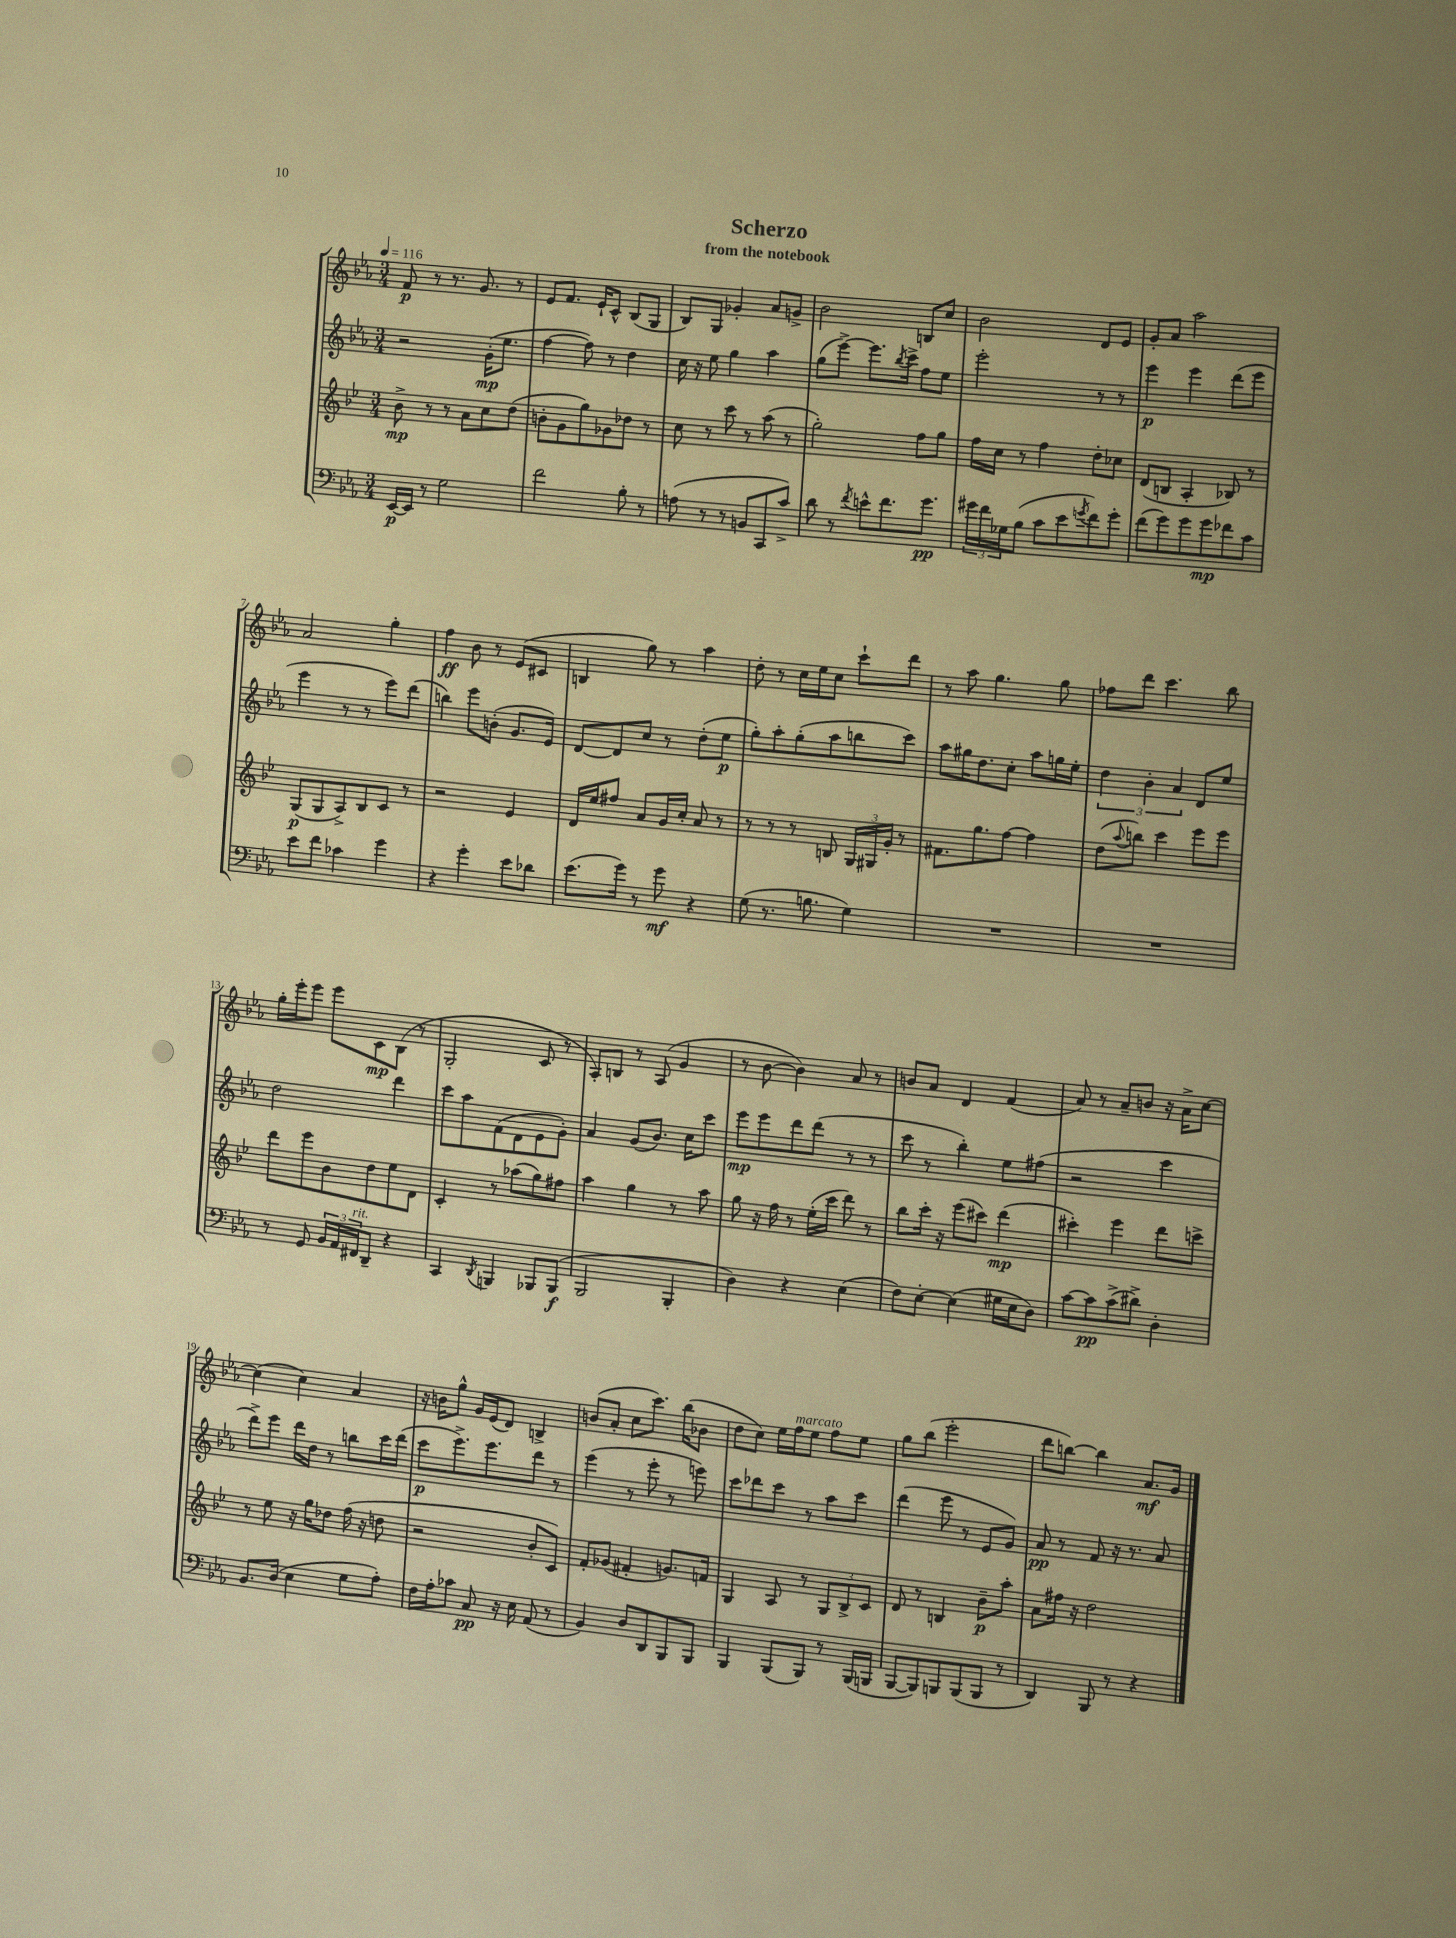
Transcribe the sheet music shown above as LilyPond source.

\header { title = "Scherzo" subtitle = "from the notebook" }
<<
\new StaffGroup <<
\new Staff = "s0" {
    \clef treble \key ees \major \numericTimeSignature \time 3/4 \tempo 4 = 116
    f'8\p r8 r8. g'8. r8 |
    ees'8 f'8. ees'16-! c'8-^ bes8( g8 |
    bes8) g8 ges'4-. aes'8 g'8-> |
    bes'2 b8 c''8 |
    bes'2 d'8 ees'8 |
    g'8-. aes'8 aes''2 |
    aes'2 g''4-. |
    f''4\ff bes'8 r8 ees'8( cis'8 |
    b4 g''8) r8 aes''4 |
    d''8-. r8 c''16 ees''16 c''8 c'''8-! d'''8 |
    r8 aes''8 g''4. g''8 |
    fes''8 d'''8 c'''4. bes''8 |
    g''16-. ees'''16-. ees'''8 ees'''8 c'8\mp bes8( r8 |
    g2-. c'8 r8 |
    aes8-.) b8 r8 aes8( g'4 |
    r8 bes'8~ bes'4) aes'8 r8 |
    b'8 aes'8 d'4 f'4( |
    aes'8) r8 aes'8-- b'8 r16 aes'16-> c''8~ |
    c''4( c''4) aes'4 |
    r16 b'16 g''8-^ g'16 ees'16( d'8) b4-> |
    b'8( aes'8-. c''8 c'''8.) bes''16( bes'8 |
    d''8 c''8) ees''16 f''16^\markup { \italic "marcato" } ees''8 f''8 ees''8 |
    g''8 bes''8( ees'''2-. |
    d'''8 b''8~) b''4 aes'8.\mf g'16 \bar "|." |
}
\new Staff = "s1" {
    \clef treble \key ees \major \numericTimeSignature \time 3/4
    r2 g'16-.\mp( ees''8. |
    f''4~ f''8) r8 d''4 |
    c''16 r16 ees''8 g''4 aes''4 |
    g''8( ees'''8~->) ees'''8. \acciaccatura { bes''8 } c'''16-> f''8 ees''8 |
    ees'''2-. r8 r8 |
    ees'''4\p ees'''4 d'''8( ees'''8 |
    ees'''4 r8 r8 ees'''8) d'''8( |
    b''4) ees'''8 b'8-.( g'8. ees'16) |
    d'8~ d'8 c''8 r8 d''8-.( ees''8\p |
    g''8-.) aes''8-. g''8-.( aes''8 b''8 c'''8) |
    aes''8 gis''16 d''8. c''8-. aes''8 g''16 ees''16-. |
    \tuplet 3/2 { d''4 bes'4-. aes'4 } d'8 ees''8 |
    d''2 d'''4 |
    c'''8 aes''8 f'8( d'8 ees'8 g'8-.) |
    aes'4 g'8( bes'8.) c''16 c'''8 |
    ees'''8\mp ees'''8 d'''8 d'''8( r8 r8 |
    c'''8 r8 bes''4-.) ees''8 fis''8( |
    r2 c'''4 |
    d'''8->) ees'''8 d'''16 d''16 r8 b''8 c'''16 d'''16( |
    c'''8\p ees'''8.->) ees'''8. d'''8 r8 |
    ees'''4( r8 ees'''8-. r8 e'''8) |
    c'''8 des'''8 c'''8 r8 aes''8 c'''8 |
    d'''4( ees'''8 r8 ees'8 g'8) |
    aes'8\pp r8 f'8 r16 r8. aes'8 \bar "|." |
}
\new Staff = "s2" {
    \clef treble \key bes \major \numericTimeSignature \time 3/4
    bes'8->\mp r8 r8 a'8 c''8 d''8( |
    b'8-. g'8 g''8) ges'8 des''8 r8 |
    c''8 r8 c'''8 r8 a''8( r8 |
    g''2-.) f''8 g''8 |
    f''16 c''16 r8 f''4 d''8-. ces''8 |
    d'8( b8 a4-. bes8) r8 |
    g8\p( g8 a8->) bes8 c'8 r8 |
    r2 ees'4 |
    d'16 ees''16 fis''8 a'8 g'16 c''16-. a'8 r8 |
    r8 r8 r8 b8 \tuplet 3/2 { g16 gis16 g'16-. } r8 |
    fis'8. g''8. f''8~ f''4 |
    d''8( \appoggiatura { a''8 } b''8) c'''4 ees'''8 ees'''8 |
    d'''8 ees'''8 bes'8 d''8 ees''8 d'8 |
    c'4-. r8 aes''8( g''8) fis''8 |
    a''4 g''4 r8 a''8 |
    g''8 r16 f''16 r8 ees''16-.( c'''16 d'''8) r8 |
    bes''8 c'''16-. r16 ees'''8( cis'''8) d'''4\mp( |
    cis'''4-.) ees'''4 d'''8 c'''8-> |
    r8 ees''8 r16 g''16 des''8 f''16( r16 d''8 |
    r2 bes'8-. c'8) |
    f'8-. ges'8( fis'4-. g'8.) f'16 |
    g4 a8 r8 \tuplet 3/2 { g8 bes8-> c'8 } |
    d'8 r8 b4 bes'8--\p a''8-. |
    a'8 fis''16 r16 d''2 \bar "|." |
}
\new Staff = "s3" {
    \clef bass \key ees \major \numericTimeSignature \time 3/4
    ees,16~\p ees,16 r8 g2 |
    f'2 bes8-. r8 |
    a8( r8 r8 b,8 c,8 c'8->) |
    d'8 r8 \acciaccatura { f'8 } e'8-^ f'8. g'8.\pp |
    \tuplet 3/2 { gis'16 f'16 ges16 } bes8( c'8 ees'8 \acciaccatura { g'8 } f'8) g'8-. |
    f'8( g'8) g'8 g'8\mp fes'8 c'8 |
    ees'8 f'8 ces'4 g'4 |
    r4 g'4-. ees'8 des'8 |
    ees'8.( g'16) r8 g'8\mf r4 |
    g8( r8. b8. g4) |
    R2. |
    R2. |
    r8 g,8 \tuplet 3/2 { bes,16 aes,16 fis,16^\markup { \italic "rit." } } d,8-- r4 |
    c,4 \acciaccatura { d,8 } b,,4 bes,,8 bes,,8\f( |
    bes,,2 bes,,4-. |
    d4) r4 ees4( |
    f8) ees8~-. ees4( gis16 ees16 d8) |
    c'8~ c'8\pp c'8->( dis'8->) d4-. |
    bes,8. d16( ees4 g8 aes8-.) |
    f16 aes16-. ces'8 c8\pp r16 ees16 aes,8( r8 |
    bes,4) d8 d,8 bes,,8 bes,,8 |
    bes,,4 bes,,8( bes,,8) r8 bes,,16( b,,16 |
    bes,,8~ bes,,8) b,,8 b,,8( b,,8 r8 |
    d,4) bes,,8 r8 r4 \bar "|." |
}
>>
>>
